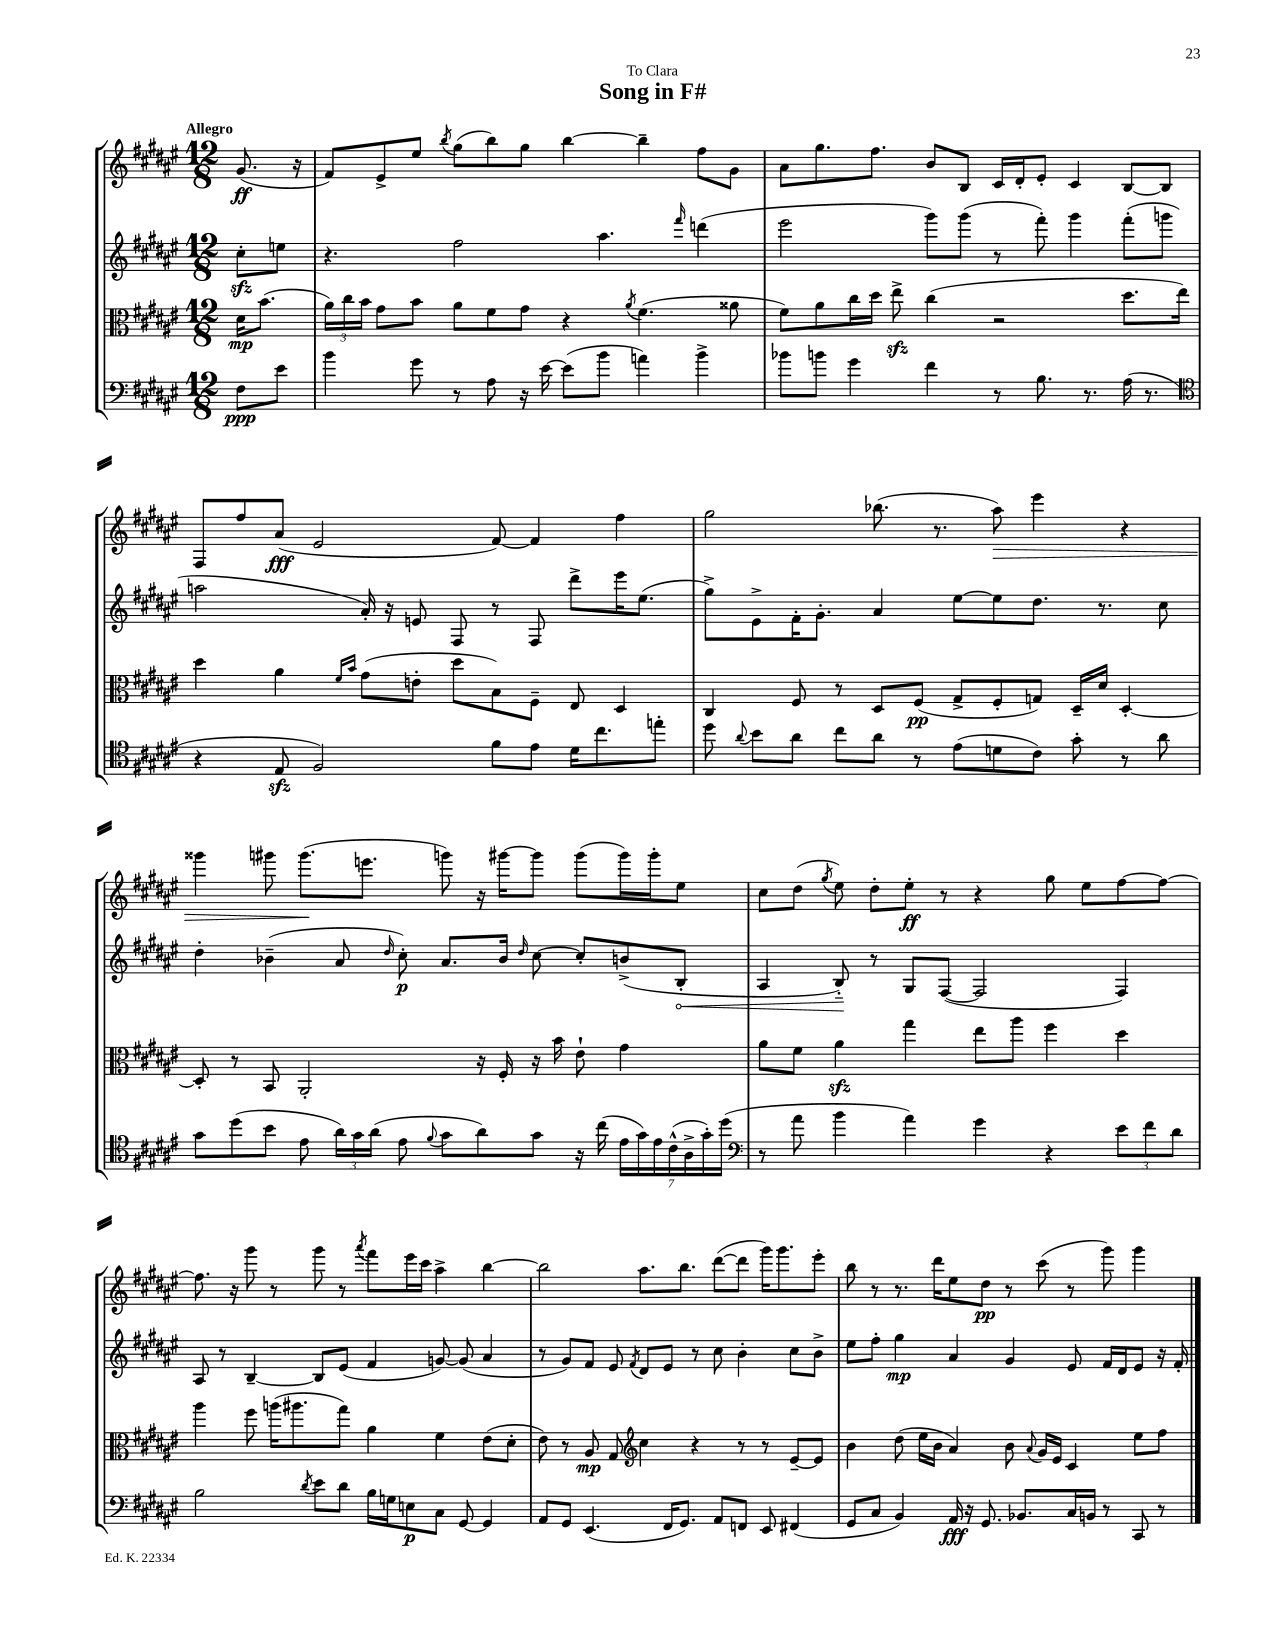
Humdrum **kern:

**kern	**kern	**kern	**kern
*staff4	*staff3	*staff2	*staff1
*clefF4	*clefC3	*clefG2	*clefG2
*k[f#c#g#d#a#e#]	*k[f#c#g#d#a#e#]	*k[f#c#g#d#a#e#]	*k[f#c#g#d#a#e#]
*M12/8	*M12/8	*M12/8	*M12/8
8F#	16d#	8cc#'	(8.g#
.	(8.b	.	.
8e#	.	8ee	.
.	.	.	16r
=	=	=	=
4b	24a#)	4.r	8f#)
.	24cc#	.	.
.	24b	.	.
.	8g#	.	8e#^
8g#	8b	.	8ee#
.	.	.	8qbb
8r	8a#	2ff#	(8gg#
8A#	8f#	.	8bb)
16r	8g#	.	8gg#
[16e#	.	.	.
(8e#]	4r	.	[4bb
8b	.	4.aa#	.
.	8qa#	.	.
4a)	(4.f#	.	4bb~]
.	.	16qqfff#	.
4b^	.	(4ddd	8ff#
.	8a##	.	8g#
=	=	=	=
8b-	8f#)	2eee#	8a#
8b	8a#	.	8.gg#
4g#	16cc#	.	.
.	16dd#	.	8.ff#
.	8ee#^	.	.
4f#	(4cc#	8ggg#)	8b
.	.	(8ggg#	8B
8r	2r	8r	16c#
.	.	.	16d#'
8.B	.	8fff#')	8e#'
.	.	4ggg#	4c#
8.r	.	.	.
(16A#	8.dd#	(8fff#'	[8B
8.r	.	.	.
.	.	8ggg	8B]
.	16ee#)	.	.
=	=	=	=
*clefC4	*	*	*
4r	4dd#	2aa	8F#
.	.	.	8ff#
8E#	4a#	.	(8a#
2F#)	.	.	2e#
.	16qqf#	.	.
.	16qqb	.	.
.	(8g#	16a#')	.
.	.	16r	.
.	8e'	8e	.
.	8dd#	8F#	.
8f#	8B)	8r	[8f#)
8e#	8F#~	8F#	4f#]
16d#	8E#	8ddd#^	.
8.cc#	.	.	.
.	4D#	16eee#	4ff#
.	.	(8.ee#	.
8ee'	.	.	.
=	=	=	=
8dd#	4C#	8gg#^)	2gg#
8qqa#	.	.	.
8b	.	8e#^	.
8a#	8F#	16f#'	.
.	.	8.g#'	.
8cc#	8r	.	.
8a#	8D#	4a#	(8.bb-
8r	(8F#	.	.
.	.	.	8.r
(8e#	8G#^	[8ee#	.
8d	8F#'	8ee#]	8aa#)
8c#)	8G)	8.dd#	4eee#
8g#'	16D#~	.	.
.	16d#	8.r	.
8r	[4D#'	.	4r
8a#	.	8cc#	.
=	=	=	=
8g#	8D#']	4dd#'	4ggg##
(8dd#	8r	.	.
8b	8BB	(4b-~	8ggg#
8e#	2AA#'	.	(8.ggg#
24a#)	.	8a#	.
24g#	.	.	.
.	.	.	8.eee
(24a#	.	.	.
.	.	16qqdd#	.
8e#	.	8cc#')	.
8qqf#	.	.	.
8g#	.	8.a#	8ggg)
8a#)	16r	.	16r
.	16F#'	16b-	[16ggg#
.	.	16qqdd#	.
8g#	16r	[8cc#	8ggg#]
.	16b	.	.
16r	8e#`	8cc#']	(8ggg#
(16cc#	.	.	.
28e#	4g#	(8b^	16ggg#)
28g#)	.	.	.
.	.	.	16ggg#'
28e#	.	.	.
(28c#^^	.	.	.
.	.	8B'	8ee#
28A#^	.	.	.
28g#')	.	.	.
(28dd#	.	.	.
=	=	=	=
*clefF4	*	*	*
8r	8a#	4A#	8cc#
8a#	8f#	.	(8dd#
.	.	.	8qgg#
4b	4a#	8B'~)	8ee#)
.	.	8r	8dd#'
4a#)	4gg#	8G#	8ee#'
.	.	([8F#	8r
4g#	8ee#	2F#]	4r
.	8aa#	.	.
4r	4ff#	.	8gg#
.	.	.	8ee#
12e#	4dd#	4F#)	[8ff#
12f#	.	.	.
.	.	.	8ff#_
12d#	.	.	.
=	=	=	=
2B	4aa#	8A#	8.ff#]
.	.	8r	.
.	.	.	16r
.	8ff#	[4B~	8ggg#
.	(16aa	.	8r
.	8.aa#	.	.
8qd#	.	.	.
8e#	.	8B]	8ggg#
8d#	8gg#)	(8e#	8r
.	.	.	8qaaa#
16B	4a#	4f#	8fff#
16G	.	.	.
8E	.	.	16eee#
.	.	.	16ccc#
8C#	4f#	[8g)	4aa#^
[8GG#	.	(8g]	.
4GG#]	(8e#	4a#	[4bb
.	8d#'	.	.
=	=	=	=
8AA#	8e#)	8r	2bb]
8GG#	8r	8g#)	.
(4.EE#	8A#	8f#	.
.	8G#	8e#	.
*	*clefG2	*	*
.	.	8qf#	.
.	4cc#	8d#	8.aa#
16FF#	.	8e#	.
8.GG#)	.	.	8.bb
.	4r	8r	.
8AA#	.	8cc#	([8ddd#
8FF	8r	4b'	8ddd#]
8EE#	8r	.	16ggg#)
.	.	.	8.ggg#
(4FF#	[8e#~	8cc#	.
.	8e#]	8b^	8eee#'
=	=	=	=
8GG#	4b	8ee#	8bb
8C#	.	8ff#'	8r
4BB)	(8dd#	4gg#	8.r
.	16ee#	.	.
.	16b	.	16ddd#
16AA#	4a#)	4a#	8ee#
16r	.	.	.
8.GG#	.	.	8dd#
.	8b	4g#	8r
8.BB-	.	.	.
.	8qqa#	.	.
.	16g#	.	(8ccc#
.	16e#	.	.
16C#	4c#	8e#	8r
16BB	.	.	.
8r	.	16f#	8ggg#)
.	.	16d#	.
8CC#	8ee#	8e#	4ggg#
8r	8ff#	16r	.
.	.	16f#'	.
==	==	==	==
*-	*-	*-	*-
